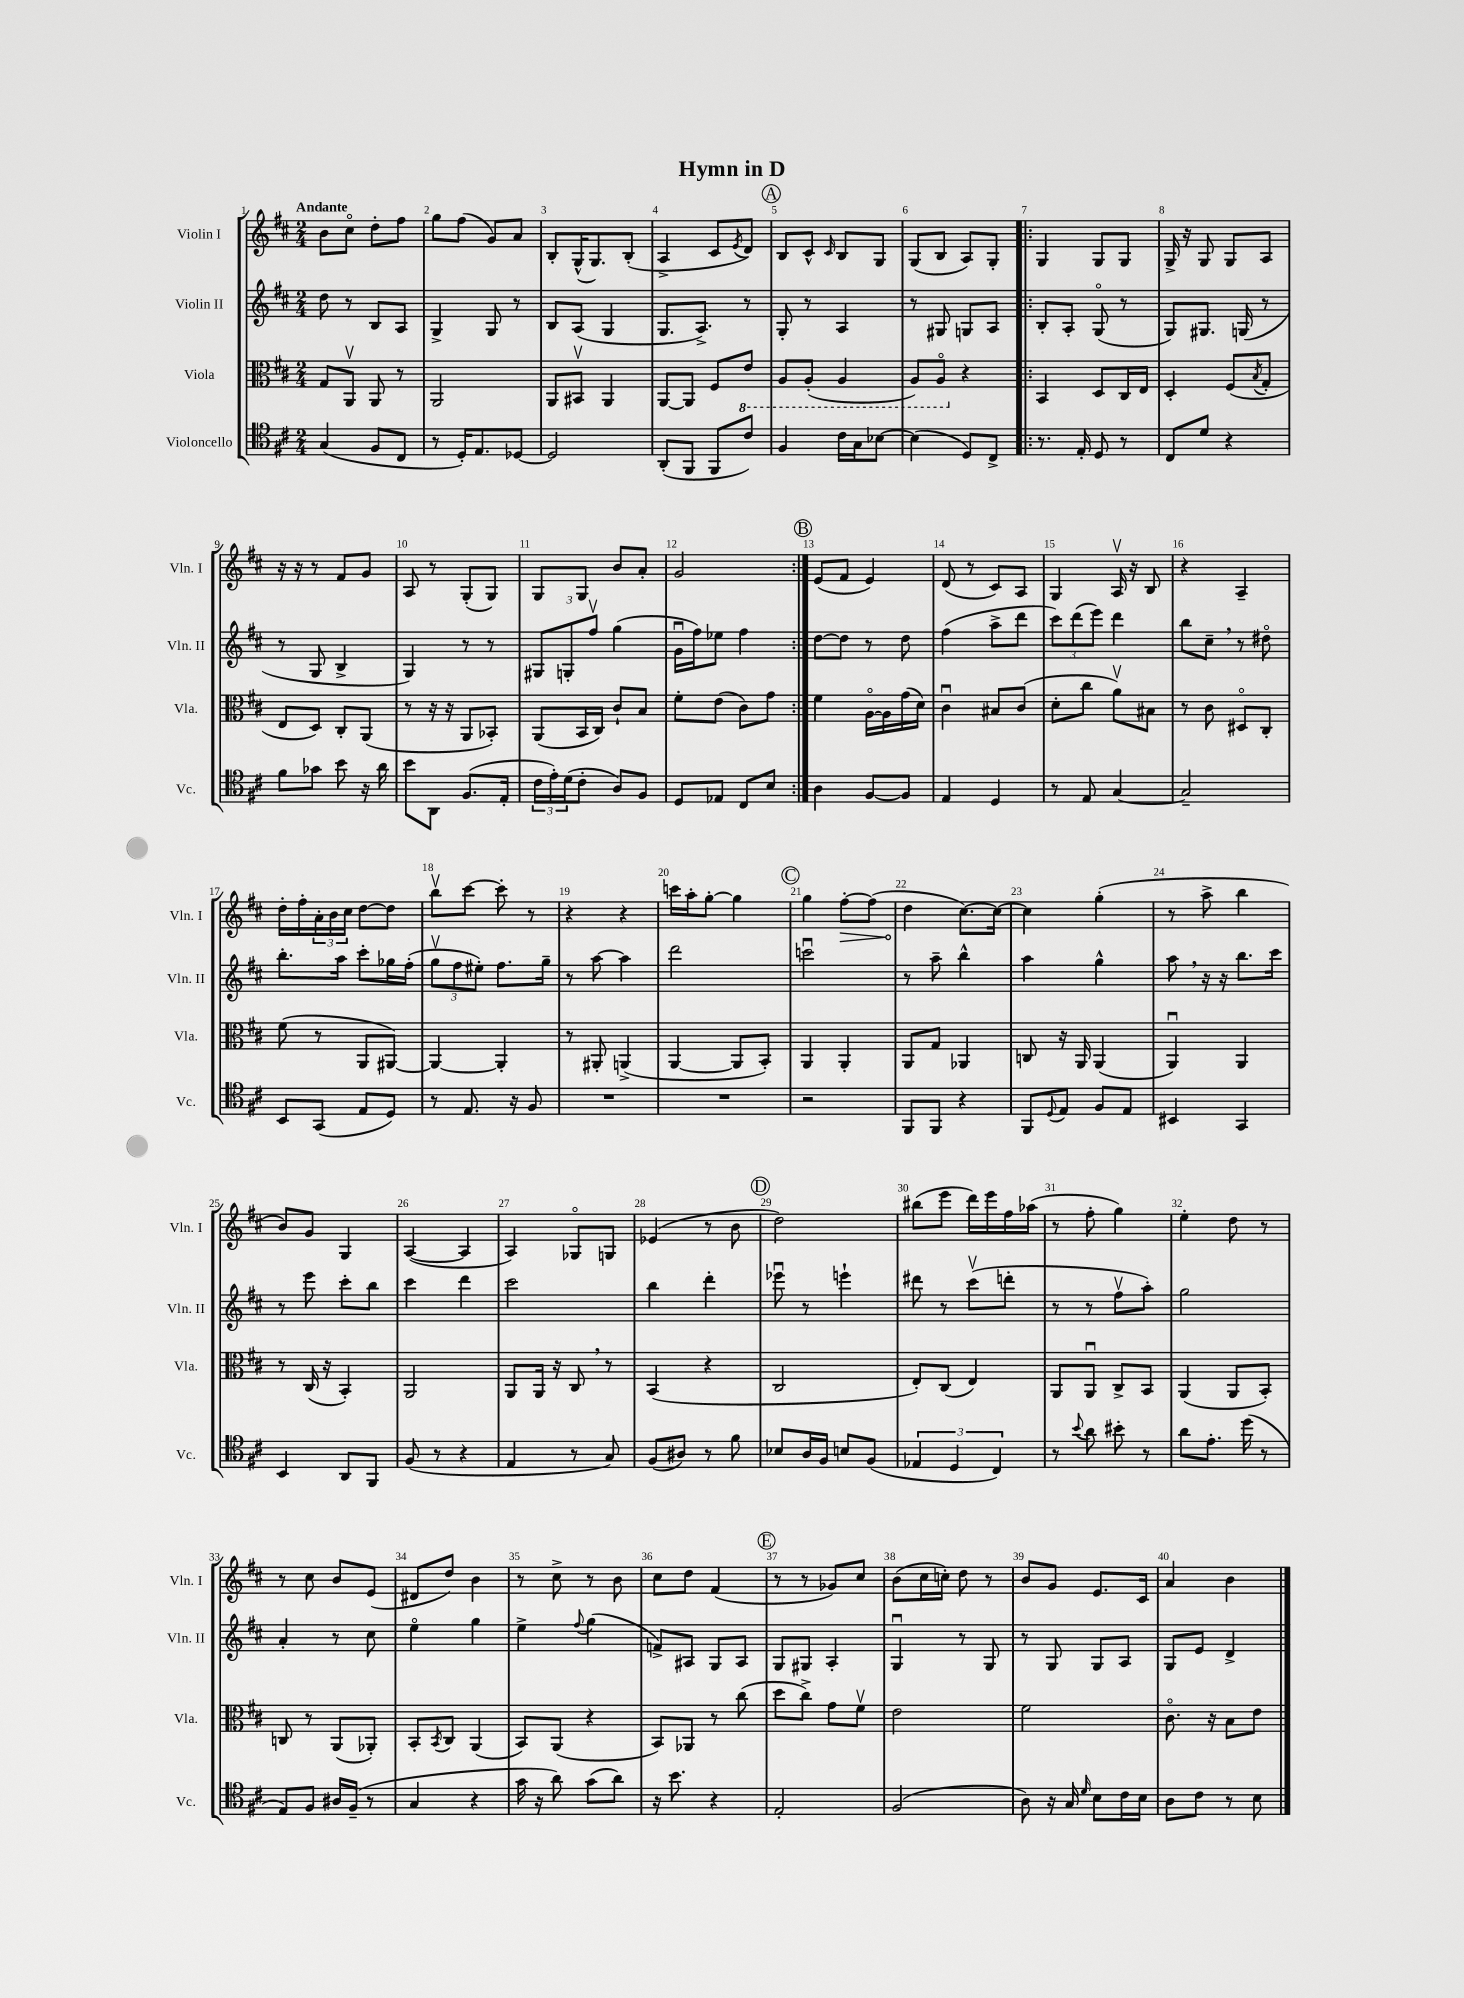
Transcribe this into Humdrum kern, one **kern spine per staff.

**kern	**kern	**kern	**kern
*staff4	*staff3	*staff2	*staff1
*clefC4	*clefC3	*clefG2	*clefG2
*k[f#c#]	*k[f#c#]	*k[f#c#]	*k[f#c#]
*M2/4	*M2/4	*M2/4	*M2/4
(4G	8G	8dd	8b
.	8AAv	8r	8cc#o
8F#	8AA	8B	8dd'
8C#	8r	8A	8ff#
=	=	=	=
8r	2AA	4G^	8gg
16D')	.	.	(8ff#
8.E	.	.	.
.	.	8G	8g)
[8D-	.	8r	8a
=	=	=	=
2D-]	8AA	8B	8B'
.	8BB#v	(8A	(16G^^
.	.	.	8.G)
.	4AA	4G	.
.	.	.	(8B'
=	=	=	=
(8AA'	[8AA	8.G	4A^
8FF#	8AA]	.	.
.	.	8.A^)	.
8FF#	8F#	.	8c#
.	.	.	8qe
8c#)	8E	8r	8d)
=	=	=	=
4F#	8AA	8G'	8B
.	(8AA'	8r	8c#^^
.	.	.	16qqc#
16c#	4AA	4A	8B
16G	.	.	.
[8B-	.	.	8G
=	=	=	=
(4B-]	8AA)	8r	(8G
.	8AAo	8G#	8B
8D)	4r	8G	8A)
8C#^	.	8A	8G'
=!|:	=!|:	=!|:	=!|:
8.r	4BB	8B'	4G
.	.	8A'	.
16E'	.	.	.
8D	8D	(8Go	8G
8r	16C#	8r	8G
.	16E	.	.
=	=	=	=
8C#	4D'	8G)	16G^
.	.	.	16r
8d	.	8.G#	8G
4r	(8F#	.	8G
.	.	(16G	.
.	8qB	.	.
.	8G'	8r	8A
=	=	=	=
8f#	8E	8r	16r
.	.	.	16r
8g-	8D)	8G	8r
8b	8C#'	4B^	8f#
16r	(8AA	.	8g
16a	.	.	.
=	=	=	=
8b	8r	4G)	8A
8AA	16r	.	8r
.	16r	.	.
(8.F#	8AA	8r	(8G'
.	8BB-')	8r	8G)
16E'	.	.	.
=	=	=	=
24c#	(8AA	12G#	8G
24e')	.	.	.
(24d	.	12G'	.
8c#'	16BB	.	8G
.	.	12ff#v	.
.	16C#)	.	.
8A)	8c#`	(4gg	8b
8F#	8B	.	8a'
=	=	=	=
8D	8f#'	16gu	2g
.	.	16ff#)	.
8E-	(8e	8ee-	.
8C#	8c#)	4ff#	.
8B	8g	.	.
=:|!	=:|!	=:|!	=:|!
4A	4f#	[8dd	(8e
.	.	8dd]	8f#
[8F#	[16Ao	8r	4e)
.	16A]	.	.
8F#]	(16g	8dd	.
.	16d)	.	.
=	=	=	=
4E	4c#u	(4ff#	(8d
.	.	.	8r
4D	8B#	8aa^	8c#)
.	(8c#	8ddd	8A
=	=	=	=
8r	8d'	12ccc#)	4G
.	.	(12ddd	.
8E	8cc#	.	.
.	.	12eee)	.
[4G	8av)	4ddd	16Av
.	.	.	16r
.	8B#	.	8B
=	=	=	=
2G~]	8r	8bb	4r
.	8c#	8cc#~	.
.	8D#o	8r	4A~
.	8C#'	8dd#o	.
=	=	=	=
8BB	(8f#	8.bb'	16dd'
.	.	.	16ff#'
(8GG	8r	.	24a'
.	.	.	24b
.	.	16aa	.
.	.	.	24cc#
8E	8AA	8ccc#'	[8dd
8D)	[8AA#)	16gg-	8dd]
.	.	(16ff#'	.
=	=	=	=
8r	4AA#_	12ggv	8bbv
.	.	12ff#	.
8.E	.	.	[8ccc#
.	.	12ee#')	.
.	4AA#']	8.ff#	8ccc#']
16r	.	.	.
8F#	.	.	8r
.	.	16gg~	.
=	=	=	=
2r	8r	8r	4r
.	8AA#'	[8aa	.
.	(4AA^	4aa]	4r
=	=	=	=
2r	[4AA	2ddd	16ccc
.	.	.	16aa'
.	.	.	[8gg'
.	8AA]	.	4gg]
.	8BB')	.	.
=	=	=	=
2r	4AA	2cccu	4gg
.	4AA'	.	[8ff#'
.	.	.	(8ff#]
=	=	=	=
8FF#	8AA	8r	4dd
8FF#	8G	8aa~	.
4r	4AA-	4bb^^	[8.cc#)
.	.	.	16cc#_
=	=	=	=
8FF#	8C	4aa	4cc#]
8qqD	.	.	.
8E	16r	.	.
.	16AA	.	.
8F#	(4AA	4gg^^	(4gg'
8E	.	.	.
=	=	=	=
4BB#	4AAu)	8aa	8r
.	.	16r	8aa^
.	.	16r	.
4GG	4AA	8.bb	4bb
.	.	16ccc#	.
=	=	=	=
4BB	8r	8r	8b)
.	(16C#	8eee	8g
.	16r	.	.
8AA	4BB')	8ccc#'	4G
8FF#	.	8bb	.
=	=	=	=
(8F#	2AA	4ccc#	([4A
8r	.	.	.
4r	.	4ddd	4A]
=	=	=	=
4E	8AA	2ccc#	4A)
.	16AA	.	.
.	16r	.	.
8r	8C#	.	8G-o
8G)	8r	.	8G
=	=	=	=
(8F#	(4BB	4bb	(4e-
8A#)	.	.	.
8r	4r	4ddd'	8r
8f#	.	.	8b
=	=	=	=
8B-	2C#	8eee-u	2dd)
16A	.	8r	.
16F#	.	.	.
8B	.	4eee`	.
(8F#	.	.	.
=	=	=	=
6E-	8E')	8ddd#	(8bb#
.	(8C#	8r	8eee
6D	.	.	.
.	4E)	(8ccc#v	16ddd)
.	.	.	16eee
6C#)	.	.	.
.	.	8ddd'	16ff#
.	.	.	(16aa-
=	=	=	=
8r	8AA	8r	8r
8qqb	.	.	.
8a	8AAu	8r	8ff#'
8b#'	8C#^	8ff#v	4gg)
8r	8BB	8aa')	.
=	=	=	=
8a	(4AA	2gg	4ee'
8.e'	.	.	.
.	8AA	.	8dd
(16dd	.	.	.
8r	8BB')	.	8r
=	=	=	=
8E)	8C	4a'	8r
8F#	8r	.	8cc#
16A#	(8AA	8r	8b
(16F#~	.	.	.
8r	8AA-')	8cc#	(8e
=	=	=	=
4G	8BB'	4eeo	8d#
.	8qBB	.	.
.	8C#	.	8dd)
4r	(4AA	4gg	4b
=	=	=	=
16g	8BB)	4ee^	8r
16r	.	.	.
8a)	(8AA	.	8cc#^
.	.	8qqff#	.
(8g	4r	(4gg	8r
8a)	.	.	8b
=	=	=	=
16r	8BB)	8f^)	8cc#
8.b	.	.	.
.	8AA-	8A#	8dd
4r	8r	8G	(4f#
.	(8cc#	8A#	.
=	=	=	=
2E'	8dd	8G	8r
.	8cc#^)	8G#	8r
.	8g	4A'	8g-)
.	8f#v	.	8cc#
=	=	=	=
(2F#	2e	4Gu	(8b
.	.	.	16cc#
.	.	.	16cc')
.	.	8r	8dd
.	.	8G	8r
=	=	=	=
8A)	2f#	8r	8b
16r	.	8G	8g
16G	.	.	.
16qqd	.	.	.
8B	.	8G	8.e
16c#	.	8A	.
16B	.	.	16c#
=	=	=	=
8A	8.c#o	8G	4a
8c#	.	8e	.
.	16r	.	.
8r	8B	4d^	4b
8B	8e	.	.
==	==	==	==
*-	*-	*-	*-
